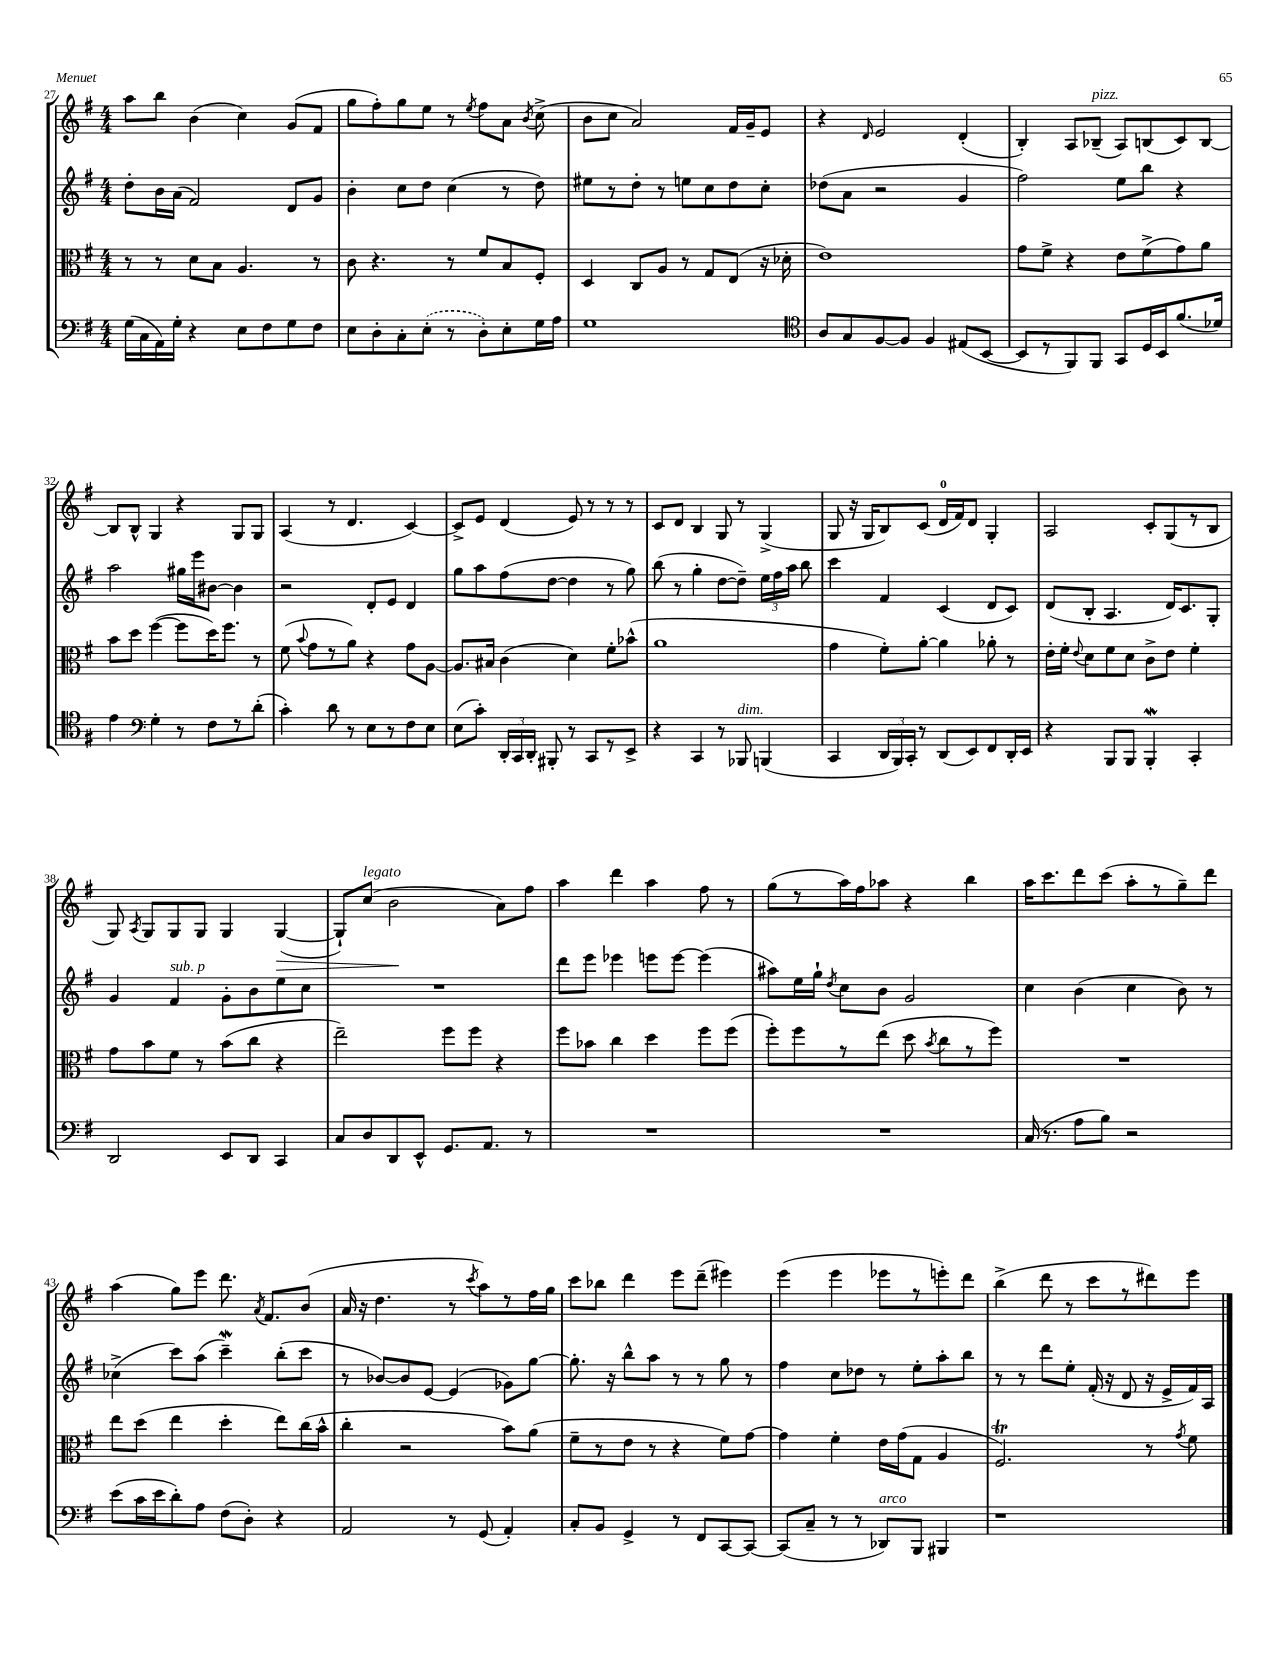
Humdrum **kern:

**kern	**kern	**kern	**kern	**dynam
*part4	*part3	*part2	*part1	*part1
*staff4	*staff3	*staff2	*staff1	*staff1
*clefF4	*clefC3	*clefG2	*clefG2	*
*k[f#]	*k[f#]	*k[f#]	*k[f#]	*
*M4/4	*M4/4	*M4/4	*M4/4	*
=27	=27	=27	=27	=27
(16G\LL	8r	8dd'\L	8aa\L	.
16C\	.	.	.	.
16AA\)	8r	16b\L	8bb\J	.
16G'\JJ	.	(16a\JJ	.	.
4r	8d\L	2f#/)	(4b\	.
.	8B\J	.	.	.
8E\L	4.A/	.	4cc\)	.
8F#\	.	.	.	.
8G\	.	8d/L	(8g/L	.
8F#\J	8r	8g/J	8f#/J	.
=28	=28	=28	=28	=28
8E\L	8c\	4b'\	8gg\L	.
8D'\	4.r	.	8ff#'\)	.
8C'\	.	8cc\L	8gg\	.
(8E'\J	.	8dd\J	8ee\J	.
8r	8r	(4cc\	8r	.
.	.	.	8qee/	.
8D'\L)	8f#/L	.	8ff#\L	.
8E'\	8B/	8r	8a\J	.
.	.	.	8qb/	.
16G\L	8F#'/J	8dd\)	(8cc^\	.
16A\JJ	.	.	.	.
=29	=29	=29	=29	=29
1G	4D/	8ee#X\L	8b\L	.
.	.	8r	8cc\J	.
.	8C/L	8dd'\J	2a/)	.
.	8A/J	8r	.	.
.	8r	8een\L	.	.
.	8G/L	8cc\	.	.
.	(8E/J	8dd\	16f#/LL	.
.	.	.	16g~/J	.
.	16r	8cc'\J	8e/J	.
.	16d-X'\	.	.	.
=30	=30	=30	=30	=30
*clefC4	*	*	*	*
8A/L	1e)	(8dd-X\L	4r	.
8G/	.	8a\J	.	.
.	.	.	16qqd/	.
[8F#/	.	2r	2e/	.
8F#/J]	.	.	.	.
4F#/	.	.	.	.
(8E#X/L	.	4g/	(4d'/	.
[8BB/J	.	.	.	.
=31	=31	=31	=31	=31
8BB/L]	8g\L	2ff#\)	4B'/)	.
8r	8f#^\J	.	.	.
8FF#/)	4r	.	8A/L	.
!	!	!	!LO:TX:a:i:t=pizz.	!
8FF#/J	.	.	(8B-X~/J	.
8GG/L	8e\L	8ee\L	8A/L)	.
16D/L	(8f#^\	8bb\J	(8Bn/	.
16BB/J	.	.	.	.
(8.f#/	8g\)	4r	8c/)	.
.	8a\J	.	[8B/J	.
16d-X/Jk)	.	.	.	.
!!LO:LB:g=z
=32	=32	=32	=32	=32
4e\	8b\L	2aa\	8B/L]	.
.	8dd\J	.	8B^^/J	.
*clefF4	*	*	*	*
4G'\	([4ff#\	.	4G/	.
8r	8ff#\L]	16gg#X\LL	4r	.
.	.	16eee\J	.	.
8F#\L	16dd\K)	[8b#X\J	.	.
.	8.ff#\J	.	.	.
8r	.	4b#\]	8G/L	.
(8d'\J	8r	.	8G/J	.
=33	=33	=33	=33	=33
4c'\)	(8f#\	2r	(4A/	.
.	8qqb/	.	.	.
.	8g\L	.	.	.
8d\	8r	.	8r	.
8r	8a\J)	.	4.d/	.
8E\L	4r	8d'/L	.	.
8r	.	8e/J	.	.
8F#\	8g\L	4d/	[4c/)	.
8E\J	[8A\J	.	.	.
=34	=34	=34	=34	=34
(8E\L	8.A/L]	8gg\L	8c^/L]	.
8c'\J)	.	8aa\	8e/J	.
.	16B#X/Jk	.	.	.
24DD'/LL	(4c\	(8ff#\	(4d/	.
24CC/	.	.	.	.
24DD'/JJ	.	.	.	.
8BBB#X'/	.	[8dd\J	.	.
8r	4d\)	4dd\]	8e/)	.
8CC/L	.	.	8r	.
8r	8f#'\L	8r	8r	.
8EE^/J	(8b-X^^\J	8gg\)	8r	.
=35	=35	=35	=35	=35
4r	1a	(8bb\	8c/L	.
.	.	8r	8d/J	.
4CC/	.	4gg'\	4B/	.
8r	.	[8dd\L	8G/	.
!LO:TX:a:i:t=dim.	!	!	!	!
8BBB-X/	.	8dd~\J])	8r	.
(4BBBn/	.	24ee\LL	(4G^/	.
.	.	24ff#\	.	.
.	.	24aa\JJ	.	.
.	.	8bb\	.	.
=36	=36	=36	=36	=36
4CC/	4g\	4ccc\	8G/	.
.	.	.	16r	.
.	.	.	16G/KL	.
24DD/LL	8f#'\L)	4f#/	8B/)	.
24BBB/)	.	.	.	.
24CC'/JJ	.	.	.	.
8r	[8a'\J	.	(8c/J	.
(8DD/L	4a\]	(4c/	16d/LL	.
.	.	.	16f#/J)	.
8EE/)	.	.	8d/J	.
8FF#/	8a-X'\	8d/L	4G'/	.
16DD'/L	8r	8c/J)	.	.
16EE/JJ	.	.	.	.
=37	=37	=37	=37	=37
4r	16e'\LL	(8d/L	2A/	.
.	16f#'\JJ	.	.	.
.	8qqe/	.	.	.
.	8d\L	8B'/J	.	.
8BBB/L	8f#\	4.A/	.	.
8BBB/J	8d\J	.	.	.
4BBBW'/	8c^\L	.	8c'/L	.
.	8e\J	16d/KL)	(8G/	.
.	.	8.c/	.	.
4CC'/	4f#'\	.	8r	.
.	.	8G'/J	8B/J	.
!!LO:LB:g=z
=38	=38	=38	=38	=38
2DD/	8g\L	4g/	8G/)	.
.	.	.	8qA/	.
.	8b\	.	8G/L	.
!	!	!LO:TX:a:i:t=sub. p	!	!
.	8f#\J	4f#/	8G/	.
.	8r	.	8G/J	.
8EE/L	(8b\L	8g'\L	4G/	.
8DD/J	8cc\J	8b\	.	.
!	!	!	!	!LO:HP:b
4CC/	4r	8ee\	([4G/	>
.	.	8cc\J	.	.
=39	=39	=39	=39	=39
8C/L	2ee~\)	1r	8G`/L])	.
!	!	!	!LO:TX:a:i:t=legato	!
8D/	.	.	(8cc/J	.
8DD/	.	.	2b\	.
8EE^^/J	.	.	.	.
8.GG/L	8ff#\L	.	.	.
.	8ff#\J	.	.	.
8.AA/J	.	.	.	.
.	4r	.	8a\L)	]
8r	.	.	8ff#\J	.
=40	=40	=40	=40	=40
1r	8ff#\L	8ddd\L	4aa\	.
.	8b-X\J	8eee\J	.	.
.	4cc\	4eee-X\	4ddd\	.
.	4dd\	8eeen\L	4aa\	.
.	.	[8eee\J	.	.
.	8ff#\L	(4eee\]	8ff#\	.
.	(8ff#\J	.	8r	.
=41	=41	=41	=41	=41
1r	8ff#'\L)	8aa#X\L)	(8gg\L	.
.	8ff#\	16ee\L	8r	.
.	.	16gg`\JJ	.	.
.	.	8qdd/	.	.
.	8r	8cc\L	16aa\L)	.
.	.	.	16ff#\J	.
.	(8ee\J	8b\J	8aa-X\J	.
.	8dd\	2g/	4r	.
.	8qb/	.	.	.
.	8cc\L	.	.	.
.	8r	.	4bb\	.
.	8ff#\J)	.	.	.
=42	=42	=42	=42	=42
(16C/	1r	4cc\	16aa\KL	.
8.r	.	.	8.ccc\	.
8A\L	.	(4b\	8ddd\	.
8B\J)	.	.	(8ccc\J	.
2r	.	4cc\	8aa'\L	.
.	.	.	8r	.
.	.	8b\)	8gg~\)	.
.	.	8r	8ddd\J	.
!!LO:LB:g=z
=43	=43	=43	=43	=43
(8e\L	8ee\L	(4cc-X^\	(4aa\	.
16c\L	(8dd\J	.	.	.
16e\J	.	.	.	.
8d'\)	4ee\	8ccc\L)	8gg\L)	.
8A\J	.	(8aa\J	8eee\J	.
(8F#\L	4dd'\	4cccw~\)	8.ddd\	.
8D'\J)	.	.	.	.
.	.	.	8qa/	.
.	.	.	8.f#/L	.
4r	8ee\L)	(8bb'\L	.	.
.	(16cc\L	8ccc\J	(8b/J	.
.	16b^^\JJ	.	.	.
=44	=44	=44	=44	=44
2AA/	4cc'\	8r	16a/	.
.	.	.	16r	.
.	.	[8b-X/L)	4.dd\	.
.	2r	8b-/]	.	.
.	.	[8e/J	.	.
8r	.	(4e/]	8r	.
.	.	.	8qccc/	.
(8GG/	.	.	8aa\L)	.
4AA'/)	8b\L)	8g-X\L)	8r	.
.	(8a\J	[8gg\J	16ff#\L	.
.	.	.	16gg\JJ	.
=45	=45	=45	=45	=45
8C'/L	8f#~\L	8.gg'\]	8ccc\L	.
8BB/J	8r	.	8bb-X\J	.
.	.	16r	.	.
4GG^/	8e\J	8bb^^\L	4ddd\	.
.	8r	8aa\J	.	.
8r	4r	8r	8eee\L	.
8FF#/L	.	8r	(8ddd~\J	.
[8CC/	8f#\L)	8gg\	4eee#X\)	.
8CC/J_	[8g\J	8r	.	.
=46	=46	=46	=46	=46
(8CC/L]	4g\]	4ff#\	(4eee\	.
8C~/J	.	.	.	.
8r	4f#'\	8cc\L	4eee\	.
8r	.	8dd-X\J	.	.
!LO:TX:a:i:t=arco	!	!	!	!
8DD-X/L)	16e\LL	8r	8eee-X\L	.
.	(16g\J	.	.	.
8BBB/J	8G\J	8ee'\L	8r	.
4BBB#X/	4A/	8aa'\	8eeen'\)	.
.	.	8bb\J	8ddd\J	.
=47	=47	=47	=47	=47
1r	2.F#t/)	8r	(4bb^\	.
.	.	8r	.	.
.	.	8ddd\L	8ddd\	.
.	.	8ee'\J	8r	.
.	.	(16f#'/	8ccc\L	.
.	.	16r	.	.
.	.	8d/	8r	.
.	8r	16r	8ddd#X\)	.
.	.	16e^/LL	.	.
.	8qg/	.	.	.
.	8f#\	16f#/)	8eee\J	.
.	.	16A/JJ	.	.
==	==	==	==	==
*-	*-	*-	*-	*-
